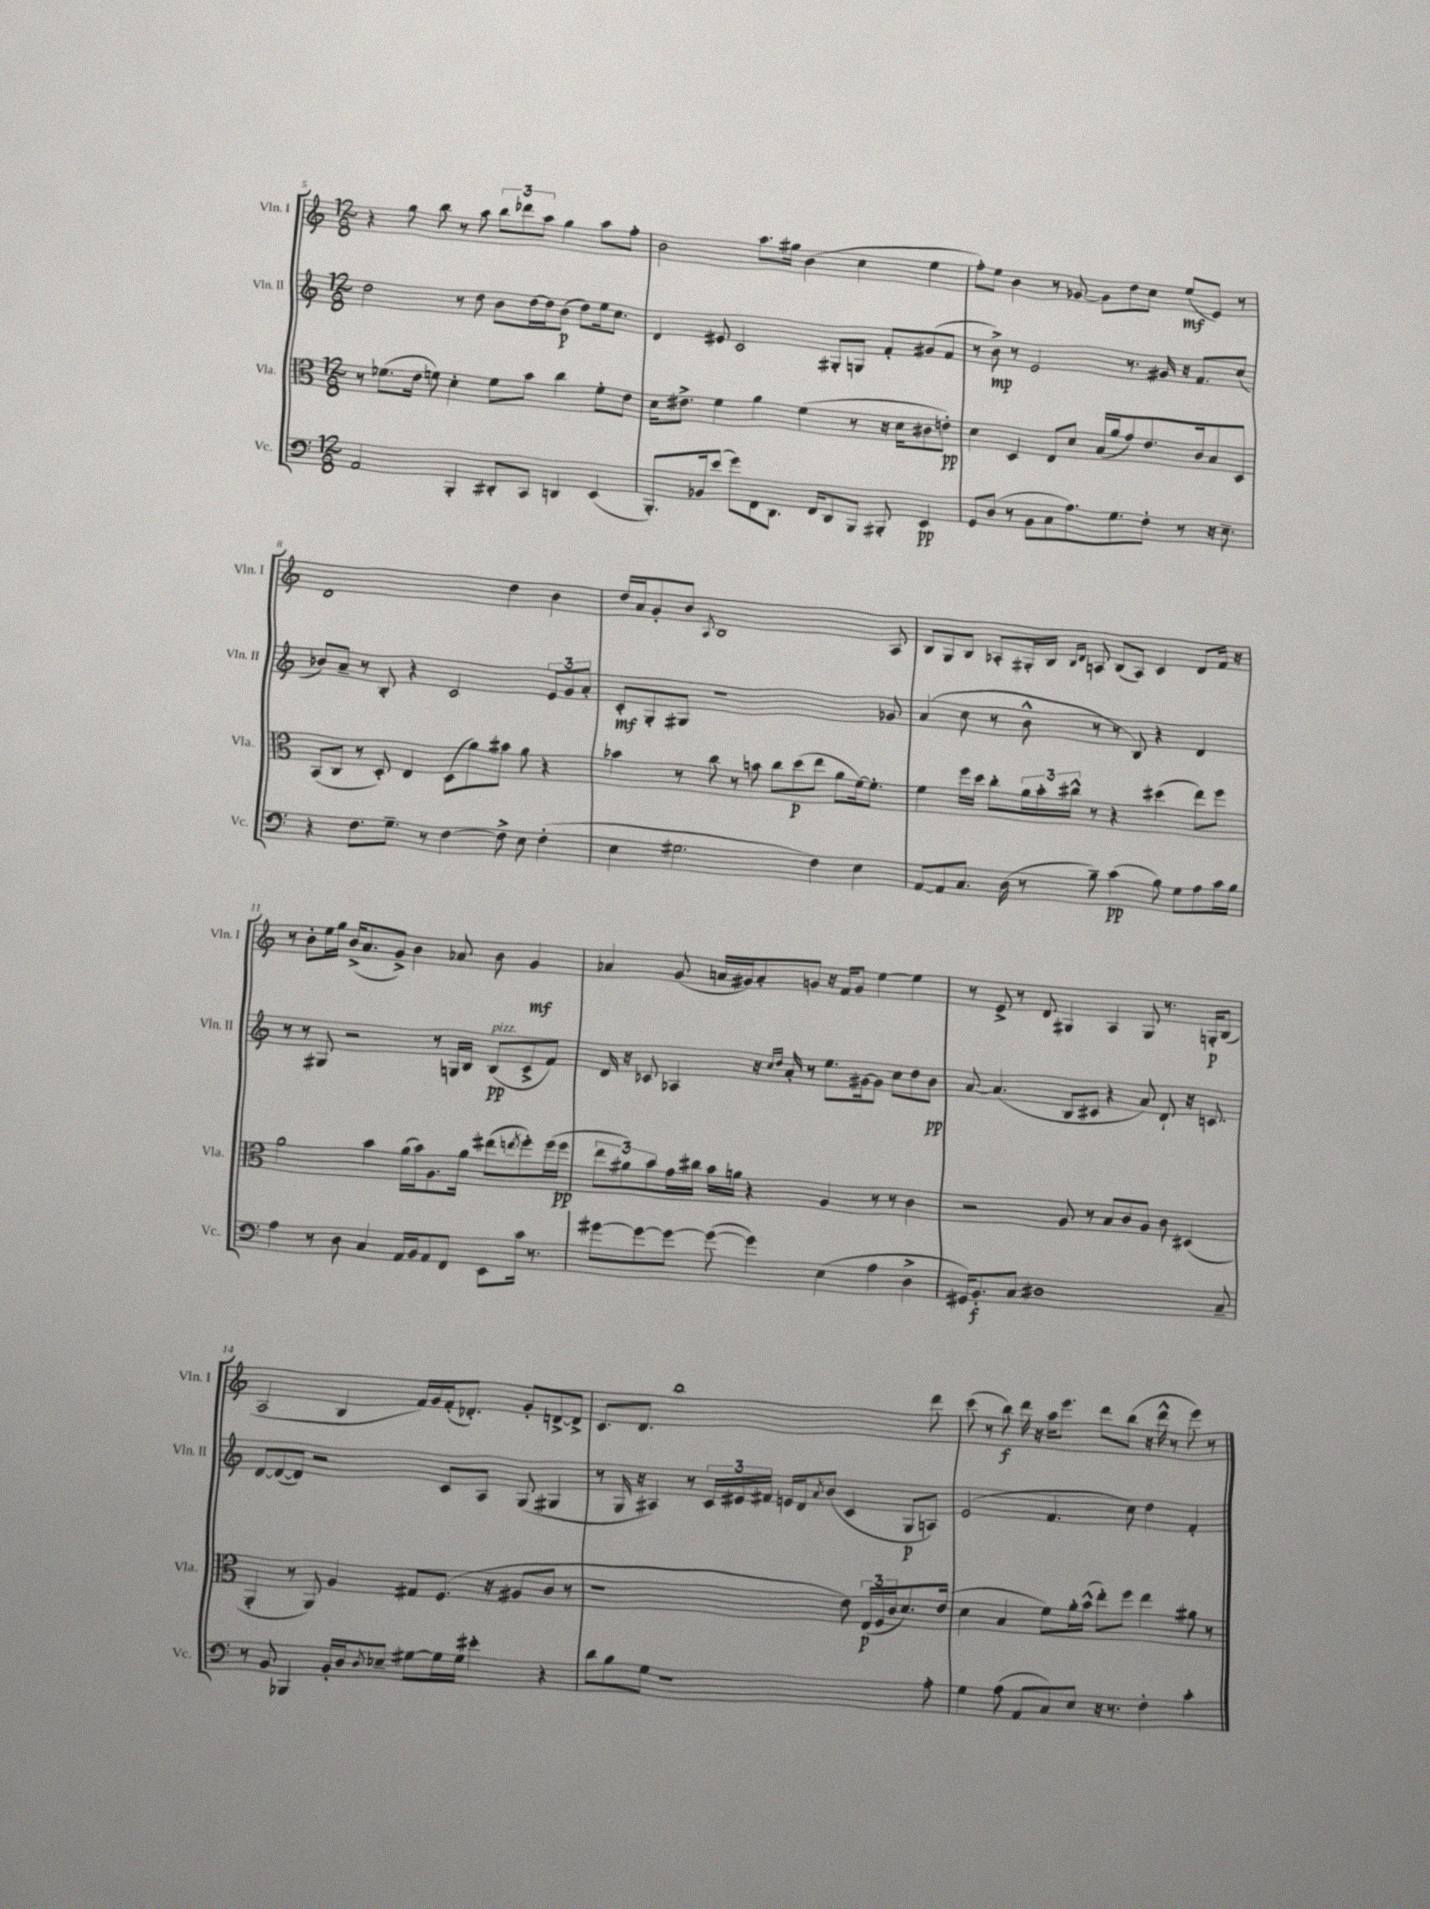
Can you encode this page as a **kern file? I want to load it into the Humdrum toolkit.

**kern	**kern	**kern	**kern
*staff4	*staff3	*staff2	*staff1
*clefF4	*clefC3	*clefG2	*clefG2
*k[]	*k[]	*k[]	*k[]
*M12/8	*M12/8	*M12/8	*M12/8
2AA/	8r	2dd\	4r
.	(8.f-\L	.	.
.	.	.	8gg\
.	16e\Jk	.	.
.	8f\)	.	8bb\
4BBB'/	4d'\	8r	8r
.	.	8dd\	8aa\
8DD#'/L	8f\L	8b\L	12bb\L
.	.	.	12ddd-\
8CC/J	8b\J	[16dd\L	.
.	.	.	12aa\J
.	.	16dd\]J	.
4DD/	4cc\	(8b\J	4gg\
.	.	8dd\L)	.
(4EE/	8f'\L	16ee\k	8aa\L
.	.	8.cc\J	.
.	8e\J	.	8ff'\J
=	=	=	=
8.BBB'/L)	16d\LK	4d/	2b\
.	8.e#^\J	.	.
16BB-/k	.	.	.
(8e/J	4f\	8e#/	.
8g\L)	.	2c/	.
8FF\	4a\	.	8.aa\L
8.DD\J	.	.	.
.	.	.	16gg#\Jk
.	(4f\	.	(4b\
16FF/LK	.	.	.
8DD/	.	8G#'/L	.
8BBB/J	8r	8G/J	4cc\
8BBB#'/	16r	8f'/L	.
.	16d\LK	.	.
4EE/	8c#\	(8g#/	4ee\
.	8e'\J)	8f/J	.
=	=	=	=
8GG/L	4d\	8r	8ff'\L)
(8D/J	.	8b^\)	8ee\J
8r	4D/	8r	4b\
8BB\L	.	2e/	.
8C\	8E/L	.	8r
8.A\)	8d/J	.	[8g-/
.	(16B/LL	.	8g-\]L
8.G\	16a/J	.	.
.	8g/)	8.r	8dd\
8F'\J	8.e/	.	8cc\J
.	.	16g#/	.
8r	.	16r	(8ee/L
.	16c/k	8.f/L	.
16r	8B/	.	8e/J)
8.E~\	.	.	.
.	8D/J	(8cc/J	8r
=	=	=	=
4r	(8BB/L	8b-/L)	1d
.	8C/J	8a~/J	.
8.F\L	8r	8r	.
.	8D'/)	8B'/	.
8.G~\J	.	.	.
.	4E/	4r	.
8r	.	.	.
[4F\	(8D\L	2c/	.
.	8a\)	.	.
8F^\]	8b#\J	.	4dd\
8E\	8a\	.	.
(4F'\	4r	12e/L	4b\
.	.	12g/	.
.	.	12a'/J	.
=	=	=	=
4E\	4b-\	8c'/L	16dd/LL
.	.	.	16a/J
.	.	8G'/	8g'/
2.G#\	8r	8G#/J	8b/J
.	.	.	8qA/
.	8cc\	1r	1B
.	8r	.	.
.	8b\	.	.
.	8cc\L	.	.
.	(8dd\	.	.
4F\)	8ee\J	.	.
.	8a\L	.	.
4E\	[16f\k)	.	.
.	8.f'\]J	.	.
.	.	8g-/	8A/
=	=	=	=
[8AA/L	4f\	(4a/	8B/L
8AA/]	.	.	8G/
8.C/J	16ff\LL	8cc\	8B/J
.	16dd\JJ	.	.
.	8cc'\L	8r	8A-'/L
(16D\	.	.	.
8r	24a\L	8b^^\	16G#'/L
.	24b'\	.	.
.	.	.	16B/JJ
.	24cc#^^\JJ	.	.
.	.	.	16qqB/LL
.	.	.	16qqd/JJ
8B~\)	8r	8r	8A/
(4c\	4r	8r	(8B/L
.	.	8B/)	8A/J)
8B\)	(4dd#\	4r	4c/
8G\L	.	.	.
8A\	8ee\L)	4d/	8d/L
16c\L	8ff\J	.	16f/Jk
16B\JJ	.	.	16r
=	=	=	=
4A\	2a\	8r	8r
.	.	8r	8b'\L
8r	.	8G#/	16ee\L
.	.	.	16gg\JJ
8D\	.	2r	(16b^/LK
.	.	.	8.a/
4C/	4b\	.	.
.	.	.	8g^/J)
16AA/LL	(16a\LL	.	4b\
16BB/J	16b\J)	.	.
8AA/	8.A\	8r	.
8FF/J	.	16G/LL	8a-/
.	16a\Jk	16B/JJ	.
8EE\L	(8ee#\L	(8B/L	8b\
.	8qee/	.	.
16c\Jk	8ff'\)	8c^/	4g/
8.r	.	.	.
.	(16ff\L	8f/J)	.
.	16ff\JJ	.	.
=	=	=	=
[8g#\L	12ee\L	16d/	4a-/
.	.	16r	.
.	12a#\)	.	.
8g#\_	.	8c-/	.
.	12b\	.	.
8g#\_J	16g\L	4A-/	(8g/
.	16cc#\JJ	.	.
(8g#\_	16b\LL	.	16a/LL
.	16a\JJ	.	16g#/J)
4g#\])	4r	16r	8a'/
.	.	16qqcc/LL	.
.	.	16qqdd/JJ	.
.	.	16a'/	.
.	.	8r	8g/J
(4E\	4A/	8.ee\L	16r
.	.	.	16f/LK
.	.	.	8g/J
.	.	[16g#\k	.
4A\	8r	8g#\]J	[4ee\
.	8r	8cc\L	.
4D^\	4c\	8dd\	4ee\]
.	.	8b\J	.
=	=	=	=
16GG#/LK)	2r	[8a/	8r
8.BB'/	.	.	.
.	.	(4.a/]	8e^/
8C/J	.	.	8r
1D#	.	.	8d/
.	8A/	8B/L	4G#/
.	8r	8c#/J	.
.	8B/L	4r	4A/
.	8c/	.	.
.	8A/J	8a/)	8G#/
.	8c\	8d`/	8.r
.	(4D#/	16r	.
.	.	8.c/	16G'/LK
8C~/	.	.	(8B/J
=	=	=	=
8r	4AA'/	[8d/L	2A/
8BB/	.	(8d/_	.
4BBB-/	8r	8d/]J)	.
.	8AA/)	2r	.
16BB'/LL	4A/	.	4B/
16D/J	.	.	.
8qD/	.	.	.
8E-~/J	.	.	.
[8G#\L	8G#/L	.	16f/LL)
.	.	.	16g/
16G#\]L	(8.F/J	8c/L	(16f'/J
16G#\JJ	.	.	8.d-'/J)
4e#'\	.	8A/J	.
.	16r	.	.
.	8A#/L	(8G/	8g'/L
4r	8c/J	4G#/	[8d^/
.	8r	.	8d^/]J
=	=	=	=
8d\L	1r	8r	8.c/L
8B\	.	16G/	.
.	.	16r	8.d/J
8G\J	.	4A#/)	.
1r	.	.	1bb
.	.	8r	.
.	.	24c/LL	.
.	.	24e#/	.
.	.	24f#/JJ	.
.	.	16e/LL	.
.	.	16d/J	.
.	.	8qa/	.
.	.	(8b/J	.
.	8e\)	4c/	.
.	(24E/LL	.	.
.	24F/	.	.
.	24c/J	.	.
.	8.d/)	8G/L	.
8A'\	.	8A/J)	8ddd\
.	(16e/Jk	.	.
=	=	=	=
4G\	4d\	(2e/	(8ccc\
.	.	.	8r
(8A\	4B/	.	8bb\)
8AA/L	.	.	16ddd\
.	.	.	16r
8C/)	8f\L)	4.f/	16aa\LK
.	.	.	8.eee\J
8E/J	16a'\L	.	.
.	(16b^^\JJ	.	.
16r	8ee'\L)	.	8ddd\L
8.r	.	.	.
.	8ff\J	8cc\)	(8bb\J
4F'\	4ee\	4dd\	16r
.	.	.	16ddd^^\
.	.	.	8r
4c'\	8a#\	4f'/	8eee\)
.	8r	.	8r
==	==	==	==
*-	*-	*-	*-
